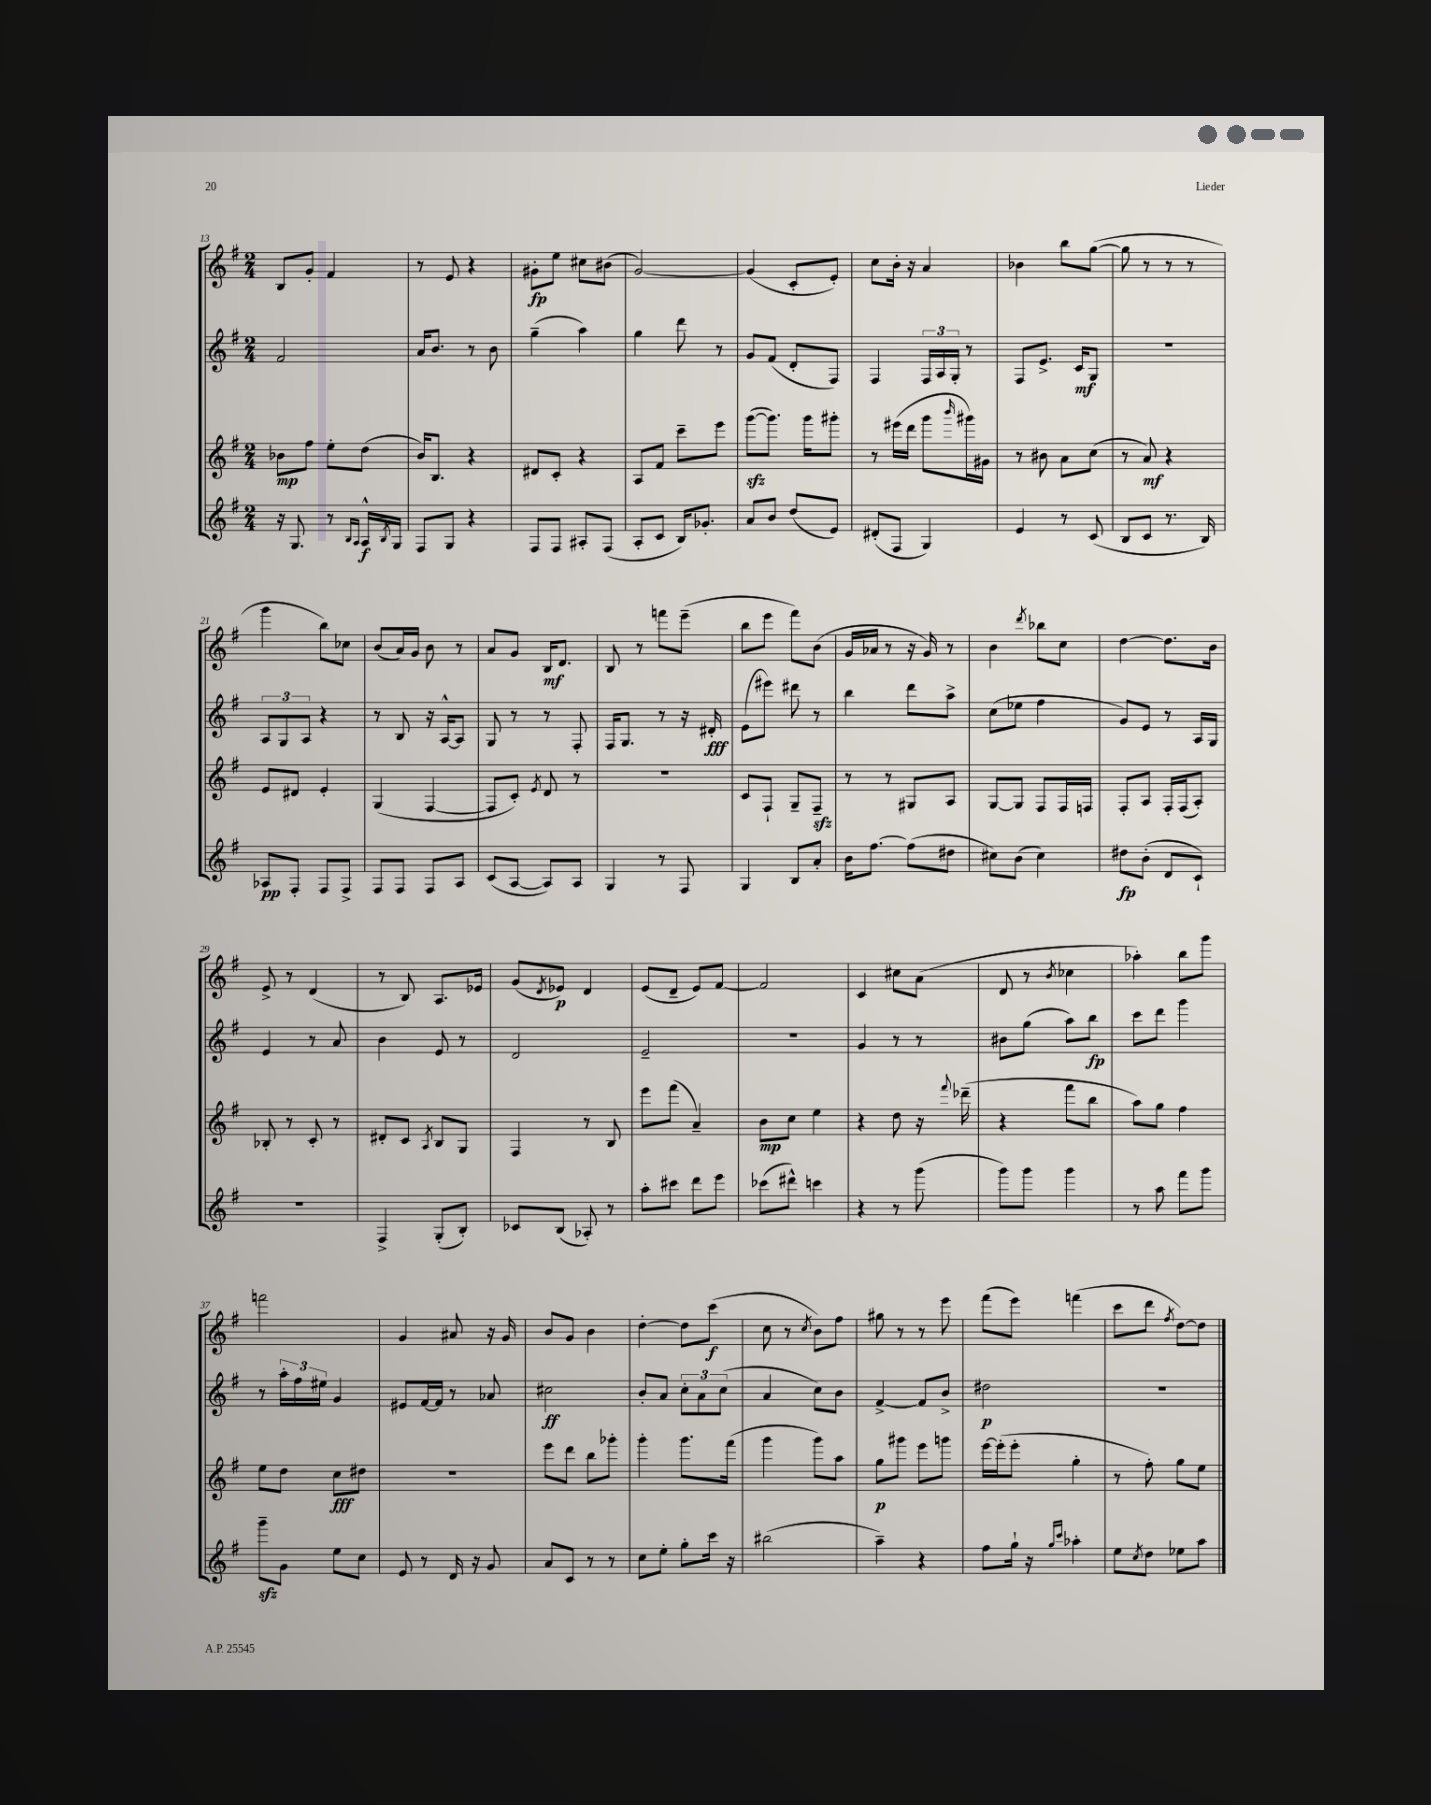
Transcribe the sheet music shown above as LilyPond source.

<<
\new StaffGroup <<
\new Staff = "s0" {
    \clef treble \key g \major \numericTimeSignature \time 2/4
    b8 g'8-. fis'4 |
    r8 e'8 r4 |
    gis'8-.\fp e''8 cis''8 bis'8( |
    g'2~) |
    g'4( c'8-. e'8-.) |
    c''8 b'16-. r16 a'4 |
    bes'4 b''8 g''8~( |
    g''8 r8 r8 r8 |
    g'''4 b''8) ces''8 |
    b'8( a'16) g'16 b'8 r8 |
    a'8 g'8 b16\mf d'8. |
    b8 r8 f'''8 e'''8--( |
    b''8 e'''8 fis'''8) b'8( |
    g'16 aes'16 r8 r16 g'16) r8 |
    b'4 \acciaccatura { d'''8 } bes''8 c''8 |
    d''4~ d''8. b'16 |
    e'8-> r8 d'4( |
    r8 b8) a8. ees'16 |
    g'8( \acciaccatura { d'8 } ees'8\p) d'4 |
    e'8( d'8-- e'8) fis'8~ |
    fis'2 |
    c'4 cis''8 a'8( |
    d'8 r8 \acciaccatura { b'8 } ces''4 |
    aes''4-.) b''8 g'''8 |
    f'''2 |
    g'4 ais'8 r16 g'16 |
    b'8 g'8 b'4 |
    d''4~-. d''8 c'''8\f( |
    c''8 r8 \acciaccatura { c''8 } b'8) fis''8 |
    gis''8 r8 r8 e'''8 |
    fis'''8( e'''8) f'''4( |
    c'''8 d'''8 \acciaccatura { fis''8 } d''8~) d''8 \bar "|." |
}
\new Staff = "s1" {
    \clef treble \key g \major \numericTimeSignature \time 2/4
    fis'2 |
    a'16 b'8. r8 b'8 |
    g''4--( a''4) |
    g''4 d'''8 r8 |
    g'8 fis'8( d'8-. fis8) |
    fis4 \tuplet 3/2 { fis16 a16 g16-. } r8 |
    fis8 e'8.-> c'16\mf g8 |
    R2 |
    \tuplet 3/2 { a8 g8 a8 } r4 |
    r8 b8 r16 a16~-^ a8 |
    g8 r8 r8 fis8-. |
    fis16 g8. r8 r16 dis'16-.\fff |
    e'8( eis'''8) dis'''8 r8 |
    b''4 d'''8 a''8-> |
    c''8( ees''8 fis''4 |
    g'8) e'8 r8 a16 g16 |
    e'4 r8 a'8 |
    b'4 e'8 r8 |
    d'2 |
    e'2-- |
    r2 |
    g'4 r8 r8 |
    bis'8 g''8( a''8) b''8\fp |
    c'''8 d'''8 g'''4 |
    r8 \tuplet 3/2 { a''16-. fis''16 eis''16 } g'4 |
    eis'8 fis'16~ fis'16 r8 aes'8 |
    cis''2\ff |
    b'8-. a'8 \tuplet 3/2 { c''8-. a'8 c''8( } |
    a'4 c''8) b'8 |
    fis'4~-> fis'8 b'8-> |
    dis''2\p |
    r2 \bar "|." |
}
\new Staff = "s2" {
    \clef treble \key g \major \numericTimeSignature \time 2/4
    bes'8\mp fis''8 e''8-. d''8( |
    b'16) b8. r4 |
    dis'8 c'8-. r4 |
    a8 fis'8 c'''8-- e'''8 |
    g'''8~\sfz( g'''8.) g'''16 gis'''8-. |
    r8 eis'''16( d'''16 g'''8 \grace { b'''16 } gis'''16) gis'16 |
    r8 bis'8 a'8 c''8( |
    r8 a'8\mf) r4 |
    e'8 dis'8 e'4-. |
    g4( fis4~ |
    fis8 c'8-.) \acciaccatura { e'8 } d'8 r8 |
    R2 |
    c'8 fis8-! g8-- fis8--\sfz |
    r8 r8 gis8 a8 |
    g8~ g8 fis8 fis16 f16 |
    fis8-. a8 fis16-. fis16( a8-.) |
    bes8-. r8 c'8-. r8 |
    dis'8-. c'8 \acciaccatura { a8 } b8 g8 |
    fis4 r8 b8 |
    e'''8 fis'''8( a'4--) |
    b'8\mp c''8 e''4 |
    r4 d''8 r16 \appoggiatura { fis'''8 } des'''16--( |
    r4 fis'''8 b''8 |
    a''8) g''8 fis''4 |
    e''8 d''8 c''8\fff dis''8 |
    R2 |
    e'''8 d'''8 b''8 ges'''8-. |
    g'''4-. g'''8. fis'''16( |
    g'''4 g'''8) a''8 |
    g''8\p gis'''8 e'''8 g'''8 |
    e'''16~ e'''16-.( e'''8-. g''4-. |
    r8 fis''8-.) g''8 e''8 \bar "|." |
}
\new Staff = "s3" {
    \clef treble \key g \major \numericTimeSignature \time 2/4
    r16 g8. r8 \grace { b16 a16 } a16-^\f \acciaccatura { b8 } g16 |
    fis8 g8 r4 |
    fis8 fis8 ais8-. fis8( |
    a8-. c'8 b16) ges'8.-. |
    a'8 b'8 d''8( e'8) |
    dis'8-.( fis8 g4) |
    e'4 r8 c'8( |
    b8 c'8 r8. b16) |
    aes8\pp fis8-. fis8 fis8-> |
    fis8 fis8 fis8 a8 |
    c'8( a8~ a8) a8 |
    g4 r8 fis8 |
    g4 b8 a'8-. |
    b'16 fis''8.~ fis''8( dis''8 |
    cis''8) b'8( cis''4) |
    dis''8\fp b'8-.( d'8 c'8-!) |
    R2 |
    fis4-> g8-.( b8-.) |
    ces'8 b8( aes8-.) r8 |
    a''8-. cis'''8 d'''8 e'''8 |
    ces'''8( dis'''8-^) c'''4 |
    r4 r8 g'''8( |
    g'''8) g'''8 g'''4 |
    r8 a''8 fis'''8 g'''8 |
    g'''8--\sfz g'8 e''8 c''8 |
    e'8 r8 d'16 r16 g'8 |
    a'8 c'8 r8 r8 |
    c''8 e''8-. g''8-. c'''16 r16 |
    bis''2( |
    a''4--) r4 |
    fis''8 g''16-! r16 \grace { g''16 c'''16 } aes''4-. |
    e''8 \acciaccatura { c''8 } d''8 ees''8 a''8 \bar "|." |
}
>>
>>
\layout { \context { \Score currentBarNumber = #13 } }
